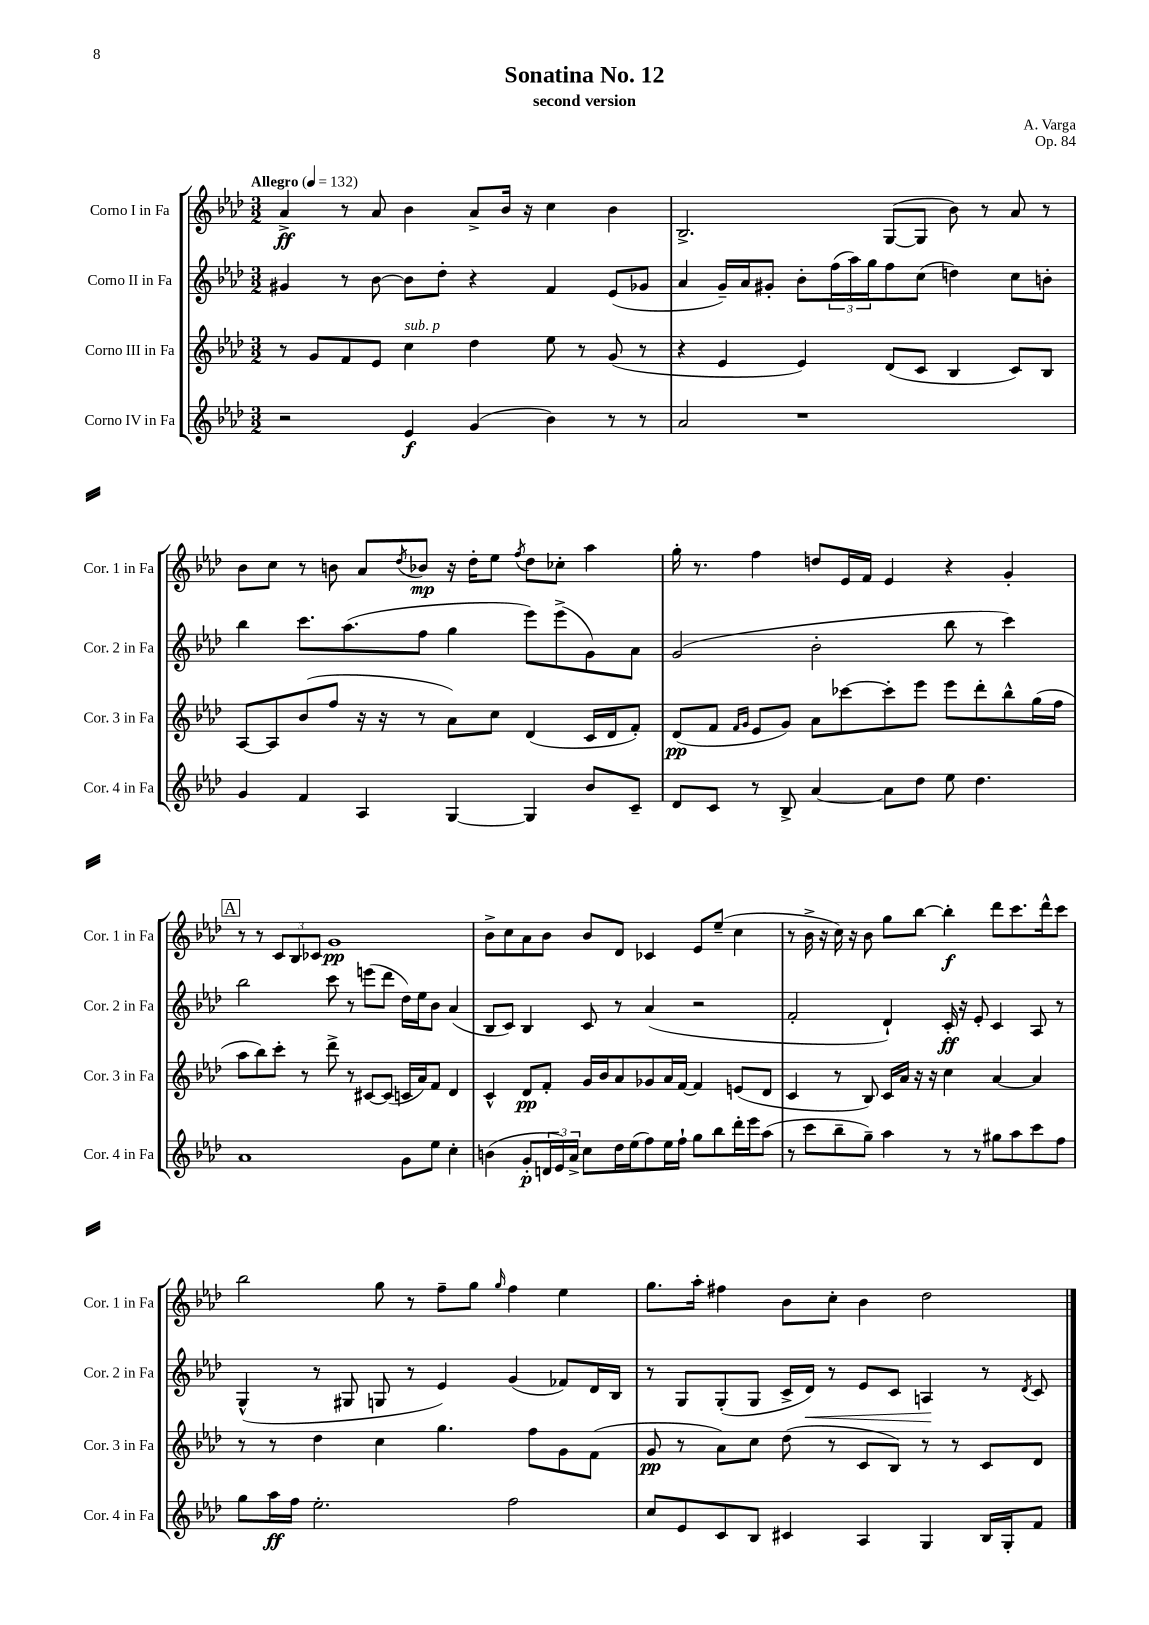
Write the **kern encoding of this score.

**kern	**kern	**kern	**kern
*staff4	*staff3	*staff2	*staff1
*clefG2	*clefG2	*clefG2	*clefG2
*k[b-e-a-d-]	*k[b-e-a-d-]	*k[b-e-a-d-]	*k[b-e-a-d-]
*M3/2	*M3/2	*M3/2	*M3/2
*MM132	*MM132	*MM132	*MM132
2r	8r	4g#/	4a-^/
.	8g/L	.	.
.	8f/	8r	8r
.	8e-/J	[8b-\	8a-/
4e-/	4cc\	8b-\]L	4b-\
.	.	8dd-'\J	.
(4g/	4dd-\	4r	8a-^/L
.	.	.	16b-/Jk
.	.	.	16r
4b-\)	8ee-\	4f/	4cc\
.	8r	.	.
8r	(8g/	(8e-/L	4b-\
8r	8r	8g-/J	.
=	=	=	=
2a-/	4r	4a-/	2.B-^/
.	4e-/	16g~/LL)	.
.	.	16a-/J	.
.	.	8g#'/J	.
1r	4e-/)	8b-'\L	.
.	.	(24ff\L	.
.	.	24aa-\)	.
.	.	24gg\J	.
.	(8d-/L	8ff\	([8G/L
.	8c/J	(8cc\J	8G/]J
.	4B-/	4dd\)	8b-\)
.	.	.	8r
.	8c/L)	8cc\L	8a-/
.	8B-/J	8b'\J	8r
=	=	=	=
4g/	[8A-/L	4bb-\	8b-\L
.	8A-/]	.	8cc\J
4f/	(8b-/	8.ccc\L	8r
.	8ff/J	.	8b\
.	.	(8.aa-\	.
4A-/	16r	.	8a-/L
.	16r	.	.
.	.	.	8qdd-/
.	8r	8ff\J	8b-/J
[4G/	8a-\L)	4gg\	16r
.	.	.	16dd-'\LK
.	8cc\J	.	8ee-\J
.	.	.	8qff/
4G/]	(4d-/	8eee-\L)	8dd-\L
.	.	(8eee-^\	8cc-'\J
8b-/L	16c/LL	8g\)	4aa-\
.	16d-/J	.	.
8c~/J	8f'/J)	8a-\J	.
=	=	=	=
8d-/L	(8d-/L	(2g/	16gg'\
.	.	.	8.r
8c/J	8f/J	.	.
.	16qqf/LL	.	.
.	16qqg/JJ	.	.
8r	8e-/L	.	4ff\
8B-^/	8g/J)	.	.
[4a-/	8a-\L	2b-'\	8dd/L
.	[8ccc-\	.	16e-/L
.	.	.	16f/JJ
8a-\]L	8ccc-'\]	.	4e-/
8dd-\J	8eee-\J	.	.
8ee-\	8eee-\L	8bb-\	4r
4.dd-\	8ddd-'\	8r	.
.	8bb-^^\	4ccc\)	4g'/
.	(16gg\L	.	.
.	16ff\JJ	.	.
=	=	=	=
1a-	8aa-\L	2bb-\	8r
.	8bb-\)	.	8r
.	8ccc'\J	.	12c/L
.	.	.	12B-/
.	8r	.	.
.	.	.	12c-/J
.	8ddd-^\	8ccc\	1g
.	8r	8r	.
.	[8c#/L	(8eee\L	.
.	(8c#/]J	8ddd-\J	.
8g\L	16c/LL	16dd-\LL)	.
.	16a-/J)	16ee-\J	.
8ee-\J	8f/J	8b-\J	.
4cc'\	4d-/	(4a-/	.
=	=	=	=
(4b\	4c^^/	8B-/L	8b-^\L
.	.	8c/J)	8cc\
8g'/L	8d-/L	4B-/	8a-\
24d/L	8f'/J	.	8b-\J
24e-/)	.	.	.
24a-^/JJ	.	.	.
8cc\L	16g/LL	8c/	8b-/L
.	16b-/J	.	.
16dd-\L	8a-/	8r	8d-/J
(16ee-\J	.	.	.
8ff\)	8g-/	(4a-/	4c-/
16ee-\L	16a-/L	.	.
16ff`\JJ	[16f/JJ	.	.
8gg\L	4f/]	2r	8e-/L
8bb-\	.	.	(8ee-~/J
16ddd-'\L	(8e/L	.	4cc\
16eee-\J	.	.	.
(8aa-\J	8d-/J	.	.
=	=	=	=
8r	4c/	2f'/	8r
8ccc\L	.	.	16b-^\
.	.	.	16r
8bb-~\	8r	.	16cc\)
.	.	.	16r
8gg~\J)	8B-/)	.	8b-\
4aa-\	16c/LL	4d-`/)	8gg\L
.	16a-/JJ	.	.
.	16r	.	[8bb-\J
.	16r	.	.
8r	4cc\	16c'/	4bb-'\]
.	.	16r	.
8r	.	8e-'/	.
8gg#\L	[4a-/	4c/	8ddd-\L
8aa-\	.	.	8.ccc\
8ccc\	4a-/]	8A-/	.
.	.	.	16ddd-^^\k
8ff\J	.	8r	8ccc\J
=	=	=	=
8gg\L	8r	(4G^^/	2bb-\
16aa-\L	8r	.	.
16ff\JJ	.	.	.
2.ee-'\	4dd-\	8r	.
.	.	8G#/	.
.	4cc\	8G/	8gg\
.	.	8r	8r
.	4.gg\	4e-/)	8ff~\L
.	.	.	8gg\J
.	.	.	16qqgg/
2ff\	.	(4g/	4ff\
.	8ff\L	.	.
.	8g\	8f-/L)	4ee-\
.	(8f\J	16d-/L	.
.	.	16B-/JJ	.
=	=	=	=
8cc/L	8g/	8r	8.gg\L
8e-/	8r	8G/L	.
.	.	.	16aa-'\Jk
8c/	8a-\L)	(8G'/	4ff#\
8B-/J	8cc\J	8G/J	.
4c#/	(8dd-\	16c^/LL	8b-\L
.	.	16d-/JJ)	.
.	8r	8r	8cc'\J
4A-/	8c/L	8e-/L	4b-\
.	8B-/J)	8c/J	.
4G/	8r	4A/	2dd-\
.	8r	.	.
16B-/LL	8c/L	8r	.
16G'/J	.	.	.
.	.	8qd-/	.
8f/J	8d-/J	8c/	.
==	==	==	==
*-	*-	*-	*-
